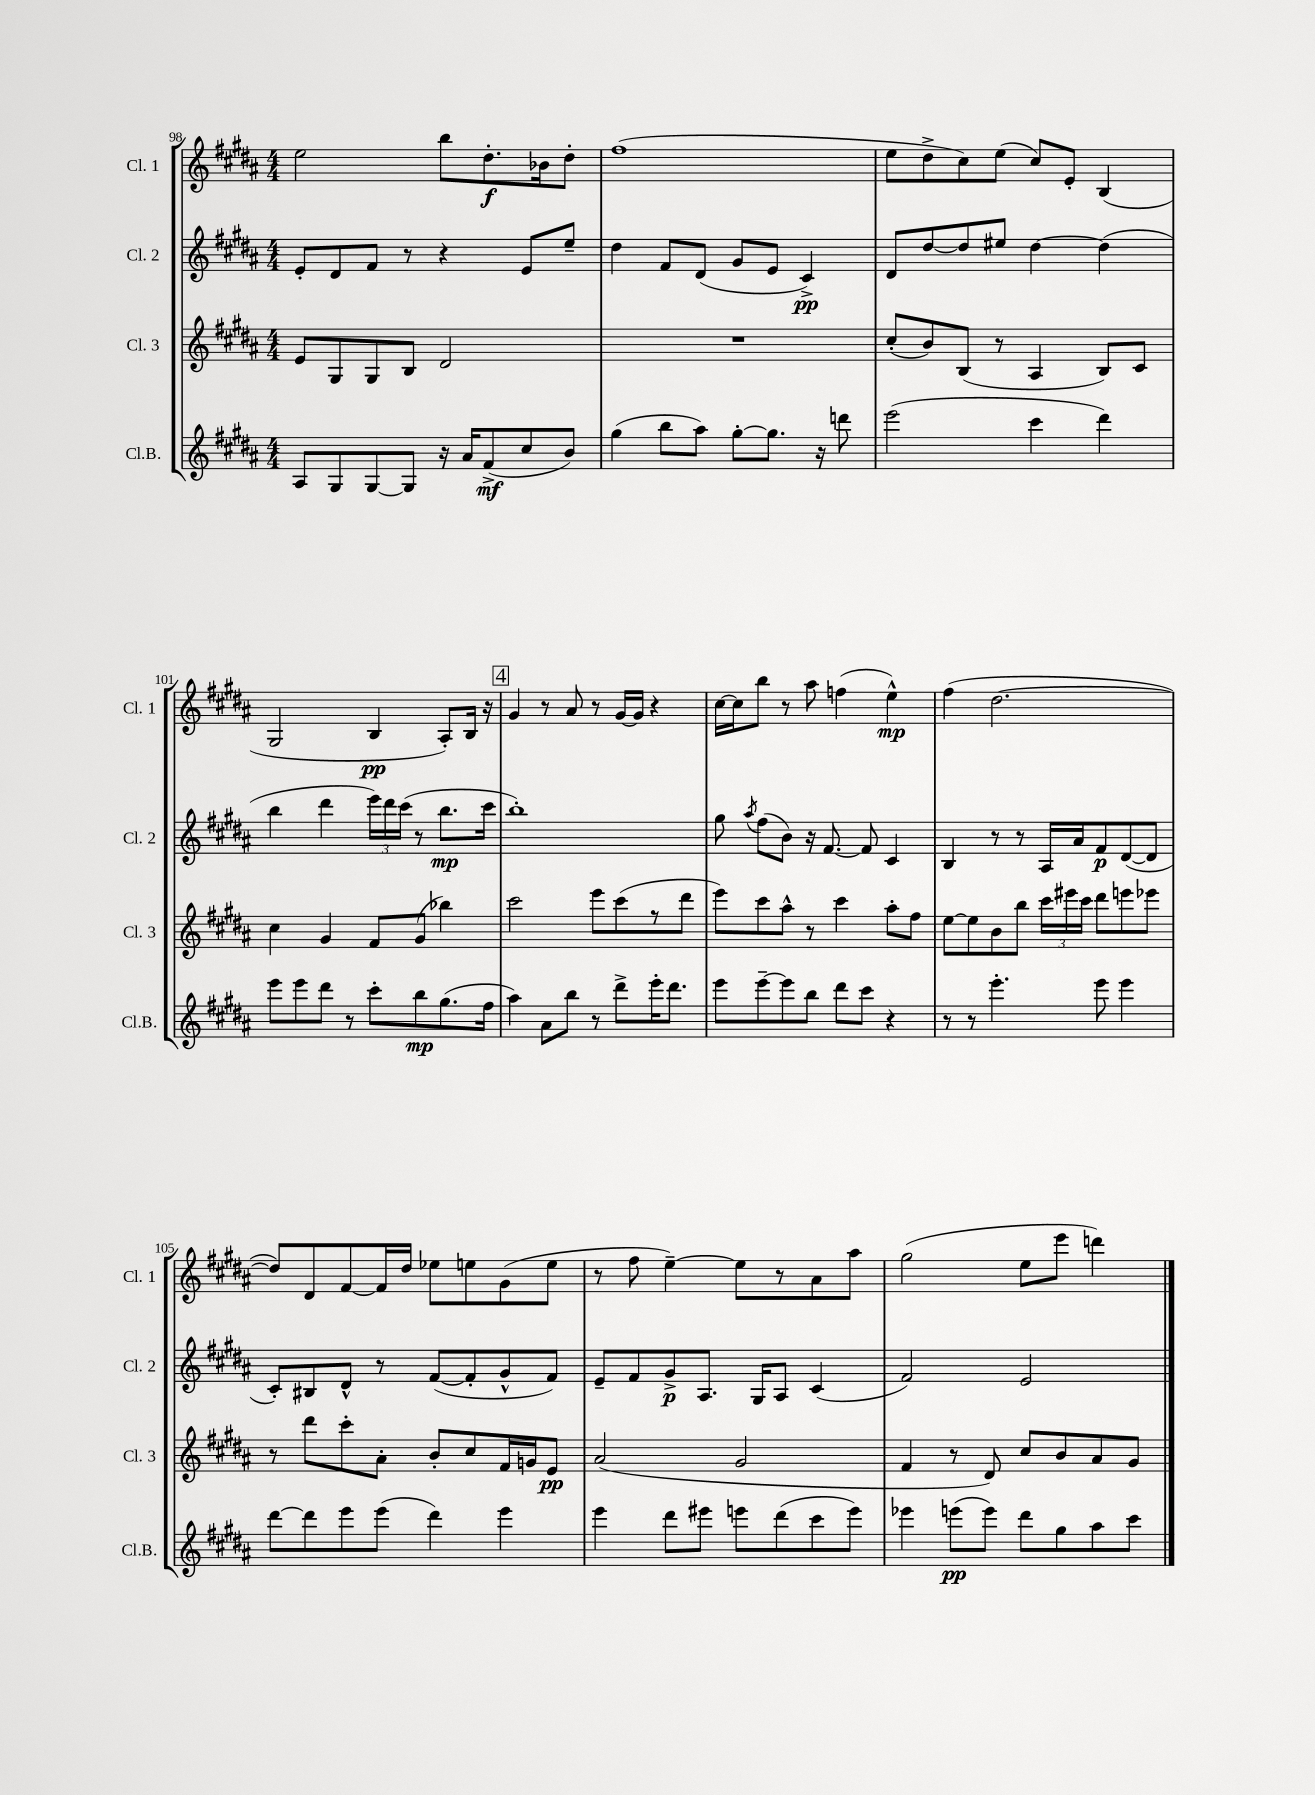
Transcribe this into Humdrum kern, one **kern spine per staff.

**kern	**kern	**kern	**kern
*staff4	*staff3	*staff2	*staff1
*clefG2	*clefG2	*clefG2	*clefG2
*k[f#c#g#d#a#]	*k[f#c#g#d#a#]	*k[f#c#g#d#a#]	*k[f#c#g#d#a#]
*M4/4	*M4/4	*M4/4	*M4/4
8A#	8e	8e'	2ee
8G#	8G#	8d#	.
[8G#	8G#	8f#	.
8G#]	8B	8r	.
16r	2d#	4r	8bb
16a#	.	.	.
(8f#^	.	.	8.dd#'
8cc#	.	8e	.
.	.	.	16b-
8b)	.	8ee~	8dd#'
=	=	=	=
(4gg#	1r	4dd#	(1ff#
8bb	.	8f#	.
8aa#)	.	(8d#	.
[8gg#'	.	8g#	.
8.gg#]	.	8e	.
.	.	4c#^)	.
16r	.	.	.
8ddd	.	.	.
=	=	=	=
(2eee	(8cc#'	8d#	8ee
.	8b)	[8dd#	8dd#^
.	(8B	8dd#]	8cc#)
.	8r	8ee#	(8ee
4ccc#	4A#	[4dd#	8cc#)
.	.	.	8e'
4ddd#)	8B)	(4dd#]	(4B
.	8c#	.	.
=	=	=	=
8eee	4cc#	4bb	2G#
8eee	.	.	.
8ddd#	4g#	4ddd#	.
8r	.	.	.
8ccc#'	8f#	24eee)	4B
.	.	24ddd#	.
.	.	(24ccc#	.
8bb	(8g#	8r	.
(8.gg#	4bb-)	8.bb	8A#')
.	.	.	16B
16ff#	.	16ccc#	16r
=	=	=	=
4aa#)	2ccc#	1bb')	4g#
8a#	.	.	8r
8bb	.	.	8a#
8r	8eee	.	8r
8ddd#^	(8ccc#	.	[16g#
.	.	.	16g#]
16eee'	8r	.	4r
8.ddd#	.	.	.
.	8ddd#	.	.
=	=	=	=
8eee	8eee)	8gg#	[16cc#
.	.	.	16cc#]
.	.	8qaa#	.
[8eee~	8ccc#	(8ff#	8bb
8eee]	8aa#^^	8b)	8r
8bb	8r	16r	8aa#
.	.	[8.f#	.
8ddd#	4ccc#	.	(4ff
8ccc#	.	8f#]	.
4r	8aa#'	4c#	4ee^^)
.	8ff#	.	.
=	=	=	=
8r	[8ee	4B	(4ff#
8r	8ee]	.	.
4.eee'	8b	8r	[2.dd#
.	8bb	8r	.
.	24ccc#	16A#	.
.	24eee#	.	.
.	.	16a#	.
.	24ccc#	.	.
8eee	8ddd#	8f#	.
4eee	8eee	([8d#	.
.	8eee-	8d#]	.
=	=	=	=
[8ddd#	8r	8c#')	8dd#])
8ddd#]	8ddd#	8B#	8d#
8eee	8ccc#'	8d#^^	[8f#
(8eee	8a#'	8r	16f#]
.	.	.	16dd#
4ddd#)	8b'	([8f#	8ee-
.	8cc#	8f#']	8ee
4eee	16f#	8g#^^	(8g#
.	16g	.	.
.	8e	8f#)	8ee
=	=	=	=
4eee	(2a#	8e~	8r
.	.	8f#	8ff#
8ddd#	.	8g#^	[4ee~)
8eee#	.	8.A#	.
8eee	2g#	.	8ee]
.	.	16G#	.
(8ddd#	.	8A#	8r
8ccc#	.	(4c#	8a#
8eee)	.	.	8aa#
=	=	=	=
4eee-	4f#	2f#)	(2gg#
(8eee	8r	.	.
8eee)	8d#)	.	.
8ddd#	8cc#	2e	8ee
8gg#	8b	.	8eee
8aa#	8a#	.	4ddd)
8ccc#	8g#	.	.
==	==	==	==
*-	*-	*-	*-
